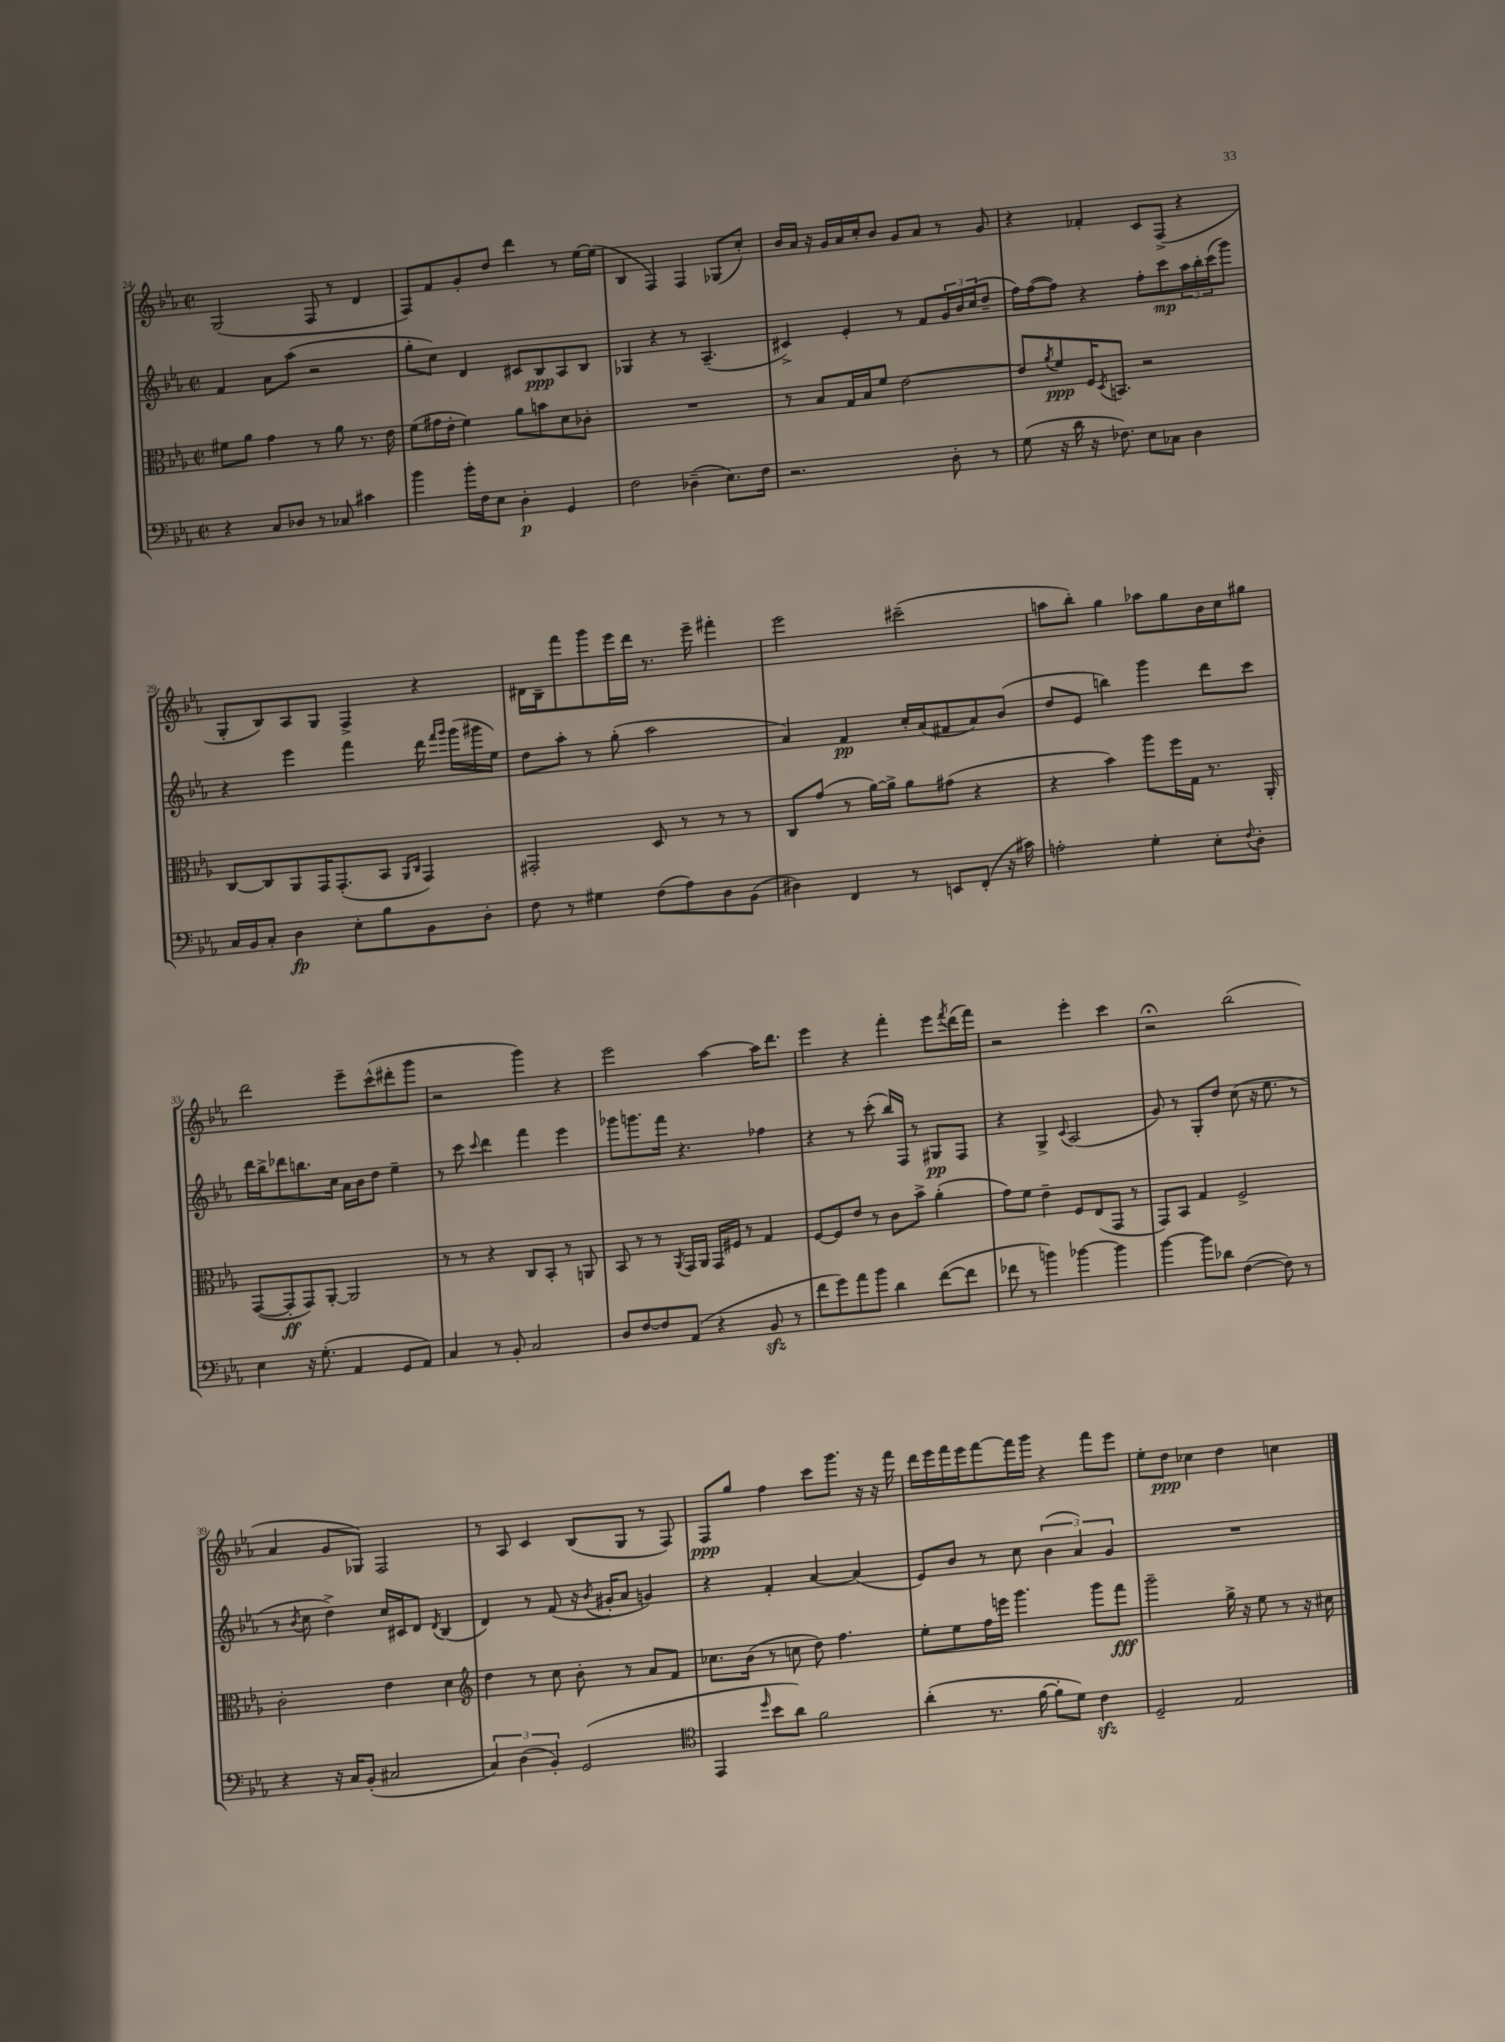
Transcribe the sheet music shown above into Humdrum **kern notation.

**kern	**kern	**kern	**kern
*staff4	*staff3	*staff2	*staff1
*clefF4	*clefC3	*clefG2	*clefG2
*k[b-e-a-]	*k[b-e-a-]	*k[b-e-a-]	*k[b-e-a-]
*M2/2	*M2/2	*M2/2	*M2/2
*met(c|)	*met(c|)	*met(c|)	*met(c|)
4r	8f#	4f	(2G
.	8a-	.	.
8C	4g	8a-	.
8D-	.	(8aa-	.
8r	8r	2r	8F
8C-	8a-	.	8r
4c#	8.r	.	4d
.	16e-	.	.
=	=	=	=
4b-	(8f	8gg'	8F)
.	16g#	8cc)	8f
.	16e-'	.	.
16b-'	4f)	4d	8g'
16F	.	.	.
8E-	.	.	8dd
4D'	8a-	8c#	4ddd
.	8b	8B-	.
4GG	8d	8A-	8r
.	8c-'	8B-	[16ee-
.	.	.	(16ee-]
=	=	=	=
2F	1r	4G-	4B-
.	.	4r	4F)
(4D-~	.	8r	4F
.	.	(4.A-~	.
8.E-)	.	.	(8G-
.	.	.	8cc')
16F	.	.	.
=	=	=	=
2.r	8r	4c#^)	16b-
.	.	.	16a-
.	8B-	.	16r
.	.	.	16g
.	16G	4e-'	16a-
.	16B-	.	16cc'
.	8f	.	8b-
.	[2e-	8r	8g
.	.	8f	8a-
8D'	.	24g	8r
.	.	24b-	.
.	.	(24cc	.
8r	.	8dd~	8g
=	=	=	=
(8G	8e-]	16ff)	4r
.	.	([16ff	.
.	8qa-	.	.
16r	8f	8ff])	.
16d	.	.	.
16r	16F	4r	4f-'
.	8qD	.	.
8.F-)	8.BB	.	.
8E-	2r	8ff'	8c
8C-	.	8ccc	(8F^
4D	.	24aa-	4r
.	.	24bb-'	.
.	.	(24ccc	.
.	.	8ggg)	.
=	=	=	=
16C	[8C	4r	8G'
16BB-	.	.	.
8C'	8C]	.	8B-)
4D	8AA-	4eee-	8A-
.	16GG	.	8G
.	(8.GG'	.	.
8E-'	.	4fff	4F^
8B-	8BB-	.	.
.	16qqAA-	.	.
.	16qqC	.	.
8BB-	4GG)	16ddd	4r
.	.	16qqfff	.
.	.	16qqggg	.
.	.	(16ggg	.
8D'	.	16ggg#	.
.	.	16ee-)	.
=	=	=	=
8F	2GG#'	8dd	16d#
.	.	.	16B-~
8r	.	8aa-'	8fff
4G#	.	8r	8ggg
.	.	(8gg'	16eee-
.	.	.	16ddd
(8F	8D	2aa-	8.r
8A-)	8r	.	.
.	.	.	16eee-~
8D	8r	.	4fff#'
(8BB-	8r	.	.
=	=	=	=
4D#)	8C	4a-)	2eee-
.	(8g	.	.
4FF	8r	4f	.
.	[16a-)	.	.
.	16a-^]	.	.
8r	8a-	16cc'	(2ccc#~
.	.	(16a-	.
8EE	(8g#	8f#	.
(8FF'	4r	8a-)	.
16r	.	(8b-	.
16c#)	.	.	.
=	=	=	=
2A'	4r	8dd	8aa
.	.	8e-	8bb-')
.	4b-)	4bb)	4gg
4G'	8aa-	4ggg	8aa-
.	16ff	.	8gg
.	16G	.	.
8E-'	8.r	8ddd	16b-
.	.	.	16cc
8qqF	.	.	.
8D'	.	8ccc	8gg#
.	16AA-'	.	.
=	=	=	=
4E-	([8GG	16ddd	2ddd
.	.	16bb-^	.
.	8GG']	8ddd-	.
16r	8GG)	8.bb	.
(8.G'	.	.	.
.	[8AA-'	.	.
.	.	16cc	.
4AA-	2AA-]	16a-	8eee-~
.	.	16b-	.
.	.	8dd	(8ccc^^
8GG	.	4ee-~	8ddd#'
8AA-)	.	.	8ggg
=	=	=	=
4C	8r	8r	2r
.	8r	8ccc	.
.	.	8qqccc	.
8r	4r	4ddd	.
8BB-'	.	.	.
2C	8C	4fff	4ggg)
.	8BB-'	.	.
.	8r	4eee-	4r
.	8AA	.	.
=	=	=	=
8D	8BB-	8ggg-	2eee-
[8F	8r	8.ggg	.
8F]	8r	.	.
.	.	16fff	.
.	8qAA-	.	.
(8AA-	16GG	4.r	.
.	16AA-	.	.
4r	16GG	.	[4aa-
.	16F#	.	.
.	8r	.	.
8BB-	4G	4ff-	16aa-]
.	.	.	8.ddd
8r	.	.	.
=	=	=	=
8f	[8F	4r	4eee-
8g)	8F]	.	.
8a-	8e-	8r	4r
8b-	8r	(8ccc'	.
4d	8c	16bb-)	4fff'
.	.	16F	.
.	8b-^	8r	.
([8f	(4a-'	8G#	8eee-
.	.	.	8qfff
8f]	.	8F	(16ddd
.	.	.	16fff)
=	=	=	=
8f-	8g)	4r	2r
8r	8f	.	.
4b)	4e-~	4G^	.
.	.	8qqc	.
[4b-	8F	(2A-	4eee-'
.	(8E-	.	.
4b-]	8GG	.	4ccc
.	8r	.	.
=	=	=	=
[4b-	8GG)	8g)	2r;
.	8BB-	8r	.
8b-]	4G	8G'	.
8d-	.	8dd	.
([4F	2F^	(8cc	(2bb-
.	.	16r	.
.	.	8.ee-	.
8F])	.	.	.
8r	.	8r	.
=	=	=	=
4r	2c'	8r	4a-
.	.	8qb-	.
.	.	8cc	.
16r	.	4dd^)	8g
16C	.	.	.
(8BB-'	.	.	8G-)
2C#	4e-	16cc	2F
.	.	16c#	.
.	.	8d	.
.	.	8qd	.
.	4d	(4B-	.
=	=	=	=
*	*clefG2	*	*
6C)	4dd	4d)	8r
.	.	.	8A-
(6D	.	.	.
.	8r	8r	4c
6BB-')	.	.	.
.	8cc	(8f	.
(2GG	8b-'	16r	(8B-
.	.	8qb-	.
.	.	16g#'	.
.	8r	8a-	8G
.	8a-	4g)	8r
.	8f	.	8F)
=	=	=	=
*clefC4	*	*	*
4EE-	8.cc-	4r	8F
.	.	.	8gg
.	(16b-	.	.
16qqdd	.	.	.
8b-	8r	4f'	4ff
8a-)	8cc	.	.
2f	8dd)	[4a-	8ccc
.	4.ff	.	8.ggg
.	.	(4a-]	.
.	.	.	16r
.	.	.	16r
.	.	.	16fff
=	=	=	=
(4a-'	8ee-'	8e-)	16ddd
.	.	.	16eee-
.	8ee-	8b-	16fff
.	.	.	16eee-
8.r	16ff	8r	[8fff
.	16eee	.	.
.	4.ggg	8cc	16fff]
[16f	.	.	16ggg
8f']	.	(6b-	4r
8d)	.	.	.
.	.	6a-)	.
4c	8ggg	.	8fff
.	.	6g	.
.	8fff	.	8eee-
=	=	=	=
2D~	2ggg~	1r	8ee-'
.	.	.	8dd
.	.	.	4cc-
2E-	16gg^	.	4dd
.	16r	.	.
.	8ee-	.	.
.	8r	.	4cc
.	16r	.	.
.	16cc#	.	.
==	==	==	==
*-	*-	*-	*-
